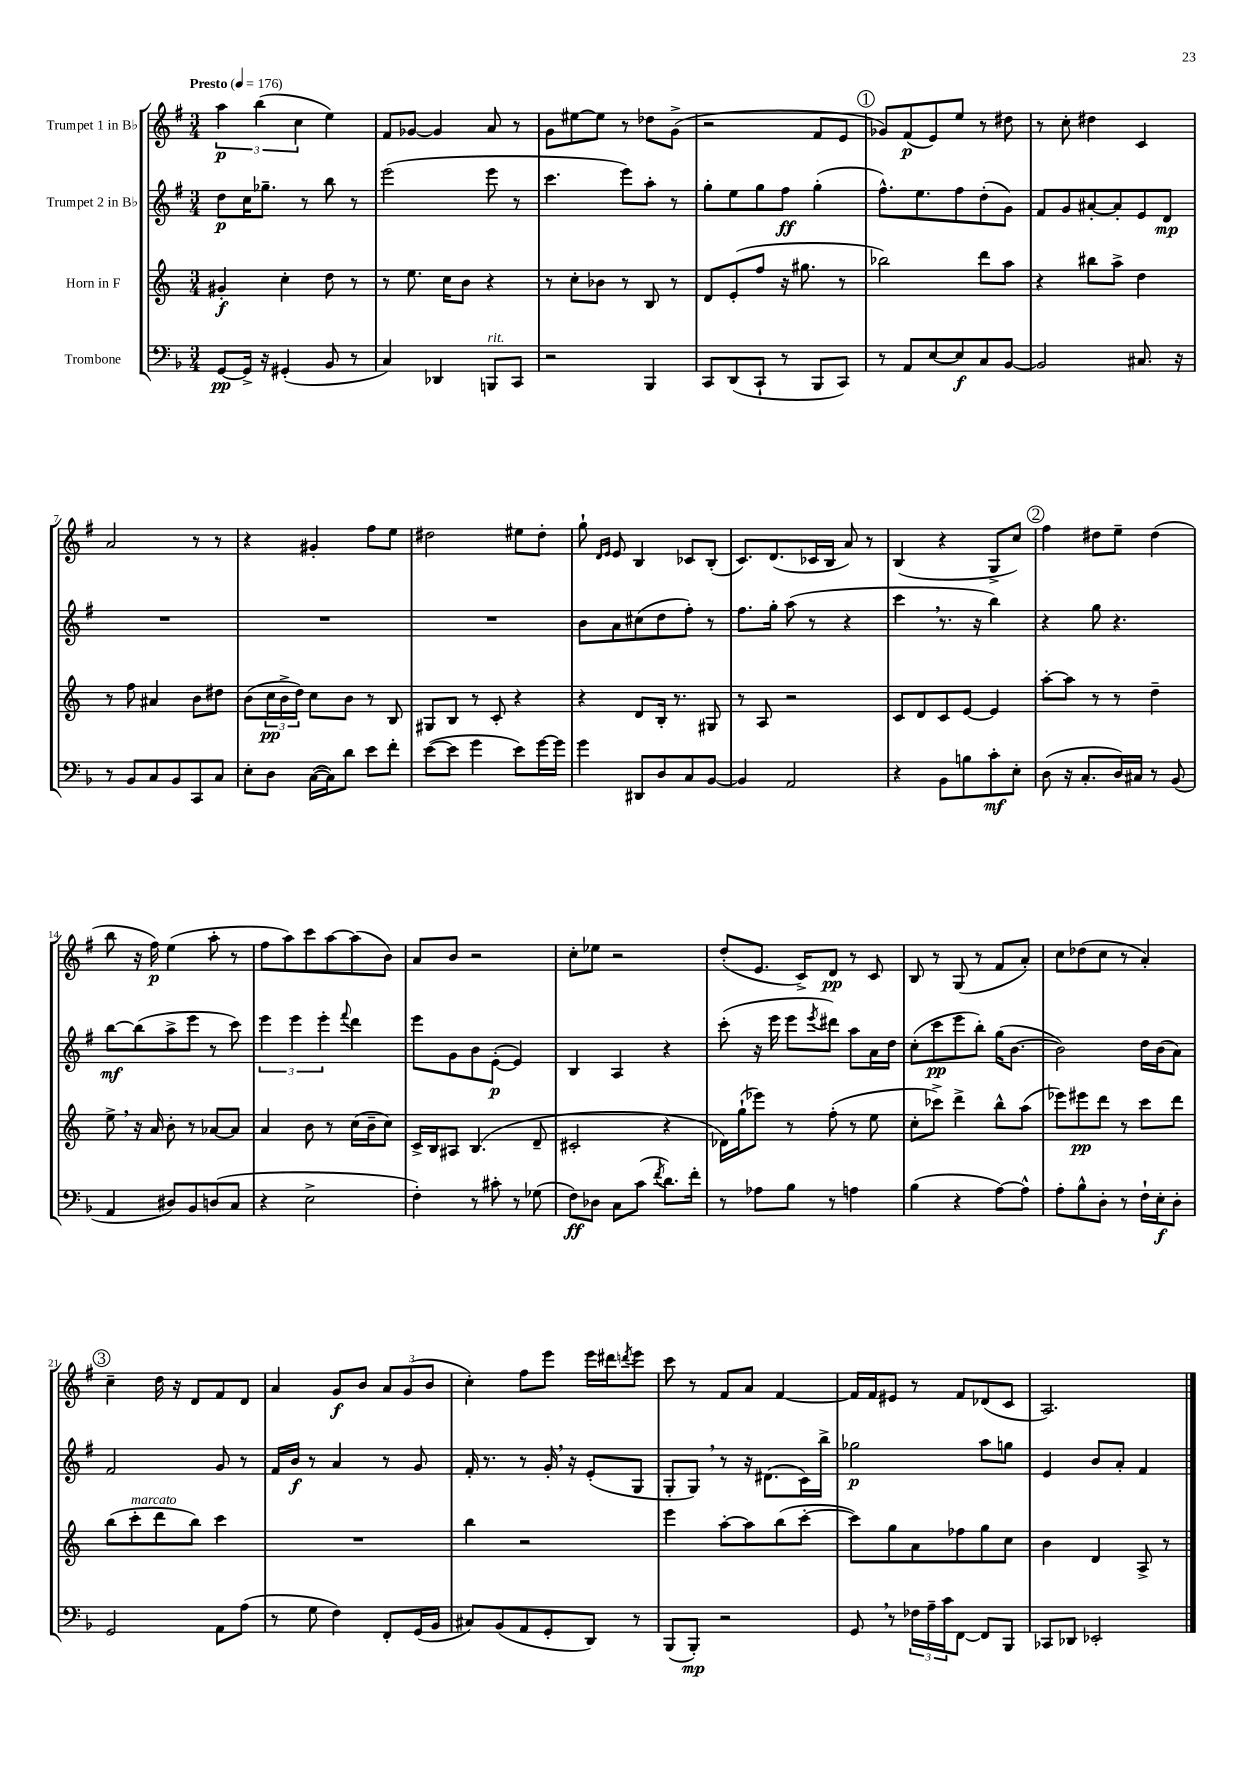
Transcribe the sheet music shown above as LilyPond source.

<<
\new StaffGroup <<
\new Staff = "s0" \with { instrumentName = "Trumpet 1 in Bb" } {
    \clef treble \key g \major \numericTimeSignature \time 3/4 \tempo "Presto" 4 = 176
    \tuplet 3/2 { a''4\p b''4( c''4 } e''4) |
    fis'8 ges'8~ ges'4 a'8 r8 |
    g'8 eis''8~ eis''8 r8 des''8 g'8->( |
    r2 fis'8 e'8 |
    \mark \markup { \circle "1" } ges'8) fis'8\p( e'8) e''8 r8 dis''8 |
    r8 c''8-. dis''4 c'4 |
    a'2 r8 r8 |
    r4 gis'4-. fis''8 e''8 |
    dis''2 eis''8 dis''8-. |
    g''8-! \grace { d'16 e'16 } e'8 b4 ces'8 b8-.( |
    c'8.) d'8.( ces'16 b16 a'8) r8 |
    b4( r4 g8-> c''8) |
    \mark \markup { \circle "2" } fis''4 dis''8 e''8-- dis''4( |
    b''8 r16 fis''16\p) e''4( a''8-. r8 |
    fis''8 a''8) c'''8 a''8~ a''8( b'8) |
    a'8 b'8 r2 |
    c''8-. ees''8 r2 |
    d''8-.( e'8. c'16->) d'8\pp r8 c'8 |
    b8 r8 g8( r8 fis'8 a'8-.) |
    c''8 des''8( c''8 r8 a'4-.) |
    \mark \markup { \circle "3" } c''4-- d''16 r16 d'8 fis'8 d'8 |
    a'4 g'8\f b'8 \tuplet 3/2 { a'8 g'8( b'8 } |
    c''4-.) fis''8 e'''8 e'''16 dis'''16 \acciaccatura { d'''8 } e'''8 |
    c'''8 r8 fis'8 a'8 fis'4~ |
    fis'16 fis'16 eis'8 r8 fis'8 des'8( c'8 |
    a2.) \bar "|." |
}
\new Staff = "s1" \with { instrumentName = "Trumpet 2 in Bb" } {
    \clef treble \key g \major \numericTimeSignature \time 3/4
    d''8\p c''16 ges''8.-- r8 b''8 r8 |
    e'''2( e'''8 r8 |
    c'''4. e'''8) a''8-. r8 |
    g''8-. e''8 g''8 fis''8\ff g''4-.( |
    \mark \markup { \circle "1" } fis''8.-^) e''8. fis''8 d''8-.( g'8) |
    fis'8 g'8 ais'8~-. ais'8-. e'8 d'8\mp |
    R2. |
    R2. |
    R2. |
    b'8 a'8 cis''8( d''8 fis''8-.) r8 |
    fis''8. g''16-. a''8( r8 r4 |
    c'''4 \breathe r8. r16 b''4) |
    \mark \markup { \circle "2" } r4 g''8 r4. |
    b''8~\mf b''8( a''8-> e'''8 r8 c'''8) |
    \tuplet 3/2 { e'''4 e'''4 e'''4-. } \appoggiatura { fis'''8 } d'''4 |
    e'''8 g'8 b'8 e'8~-.\p( e'4) |
    b4 a4 r4 |
    c'''8-.( r16 e'''16 e'''8 \acciaccatura { e'''8 } dis'''8) a''8 a'16 d''16 |
    c''8-.( c'''8\pp e'''8 b''8-.) g''16( b'8.~ |
    b'2) d''16 b'16( a'8) |
    \mark \markup { \circle "3" } fis'2 g'8 r8 |
    fis'16 b'16\f r8 a'4 r8 g'8 |
    fis'16-. r8. r8 g'16-. \breathe r16 e'8-.( g8 |
    g8-. g8) \breathe r8 r16 dis'8.( c'16) b''16-> |
    ges''2\p a''8 g''8 |
    e'4 b'8 a'8-. fis'4 \bar "|." |
}
\new Staff = "s2" \with { instrumentName = "Horn in F" } {
    \clef treble \key c \major \numericTimeSignature \time 3/4
    gis'4-.\f c''4-. d''8 r8 |
    r8 e''8. c''16 b'8 r4 |
    r8 c''8-. bes'8 r8 b8 r8 |
    d'8 e'8-.( f''8 r16 gis''8. r8 |
    \mark \markup { \circle "1" } bes''2) d'''8 a''8 |
    r4 bis''8 a''8-> d''4 |
    r8 f''8 ais'4 b'8 dis''8 |
    b'8( \tuplet 3/2 { c''16\pp b'16-> d''16) } c''8 b'8 r8 b8 |
    gis8 b8 r8 c'8-. r4 |
    r4 d'8 b16-. r8. gis8 |
    r8 a8 r2 |
    c'8 d'8 c'8 e'8~ e'4 |
    \mark \markup { \circle "2" } a''8~-. a''8 r8 r8 d''4-- |
    e''8-> \breathe r16 a'16 b'8-. r8 aes'8~ aes'8 |
    a'4 b'8 r8 c''16( b'16-- c''8) |
    c'16-> b16 ais8 b4.( d'8-- |
    cis'2-. r4 |
    des'16) g''16-!( ees'''8) r8 f''8-.( r8 e''8 |
    c''8-. ces'''8->) d'''4-> b''8-^ a''8( |
    ees'''8) eis'''8\pp d'''8 r8 c'''8 d'''8 |
    \mark \markup { \circle "3" } b''8( c'''8-.^\markup { \italic "marcato" } d'''8 b''8) c'''4 |
    R2. |
    b''4 r2 |
    e'''4 a''8~-. a''8 b''8( c'''8~-. |
    c'''8) g''8 a'8 fes''8 g''8 c''8 |
    b'4 d'4 a8-> r8 \bar "|." |
}
\new Staff = "s3" \with { instrumentName = "Trombone" } {
    \clef bass \key f \major \numericTimeSignature \time 3/4
    g,8~\pp g,16-> r16 gis,4-.( bes,8 r8 |
    c4) des,4 b,,8^\markup { \italic "rit." } c,8 |
    r2 bes,,4 |
    c,8 d,8( c,8-! r8 bes,,8 c,8) |
    \mark \markup { \circle "1" } r8 a,8 e8~ e8\f c8 bes,8~ |
    bes,2 cis8. r16 |
    r8 bes,8 c8 bes,8 c,8 c8 |
    e8-. d8 c16~( c16) d'8 e'8 f'8-. |
    e'8~( e'8 g'4 e'8) g'16~ g'16 |
    g'4 dis,8 d8 c8 bes,8~ |
    bes,4 a,2 |
    r4 bes,8 b8 c'8-.\mf e8-. |
    \mark \markup { \circle "2" } d8( r16 c8.-. d16) cis16 r8 bes,8( |
    a,4 dis8) bes,8 d8( c8 |
    r4 e2-> |
    f4-.) r8 cis'8-. r8 ges8( |
    f8\ff) des8 c8 c'8( \acciaccatura { f'8 } d'8.) f'16-. |
    r8 aes8 bes8 r8 a4 |
    bes4( r4 a8~) a8-^ |
    a8-. bes8-^ d8-. r8 f16-! e16-.\f d8-. |
    \mark \markup { \circle "3" } g,2 a,8 a8( |
    r8 g8 f4) f,8-. g,16( bes,16 |
    cis8) bes,8( a,8 g,8-. d,8) r8 |
    bes,,8( bes,,8-.\mp) r2 |
    g,8 \breathe r8 \tuplet 3/2 { fes16 a16-- c'16 } f,8~ f,8 bes,,8 |
    ces,8 des,8 ees,2-. \bar "|." |
}
>>
>>
